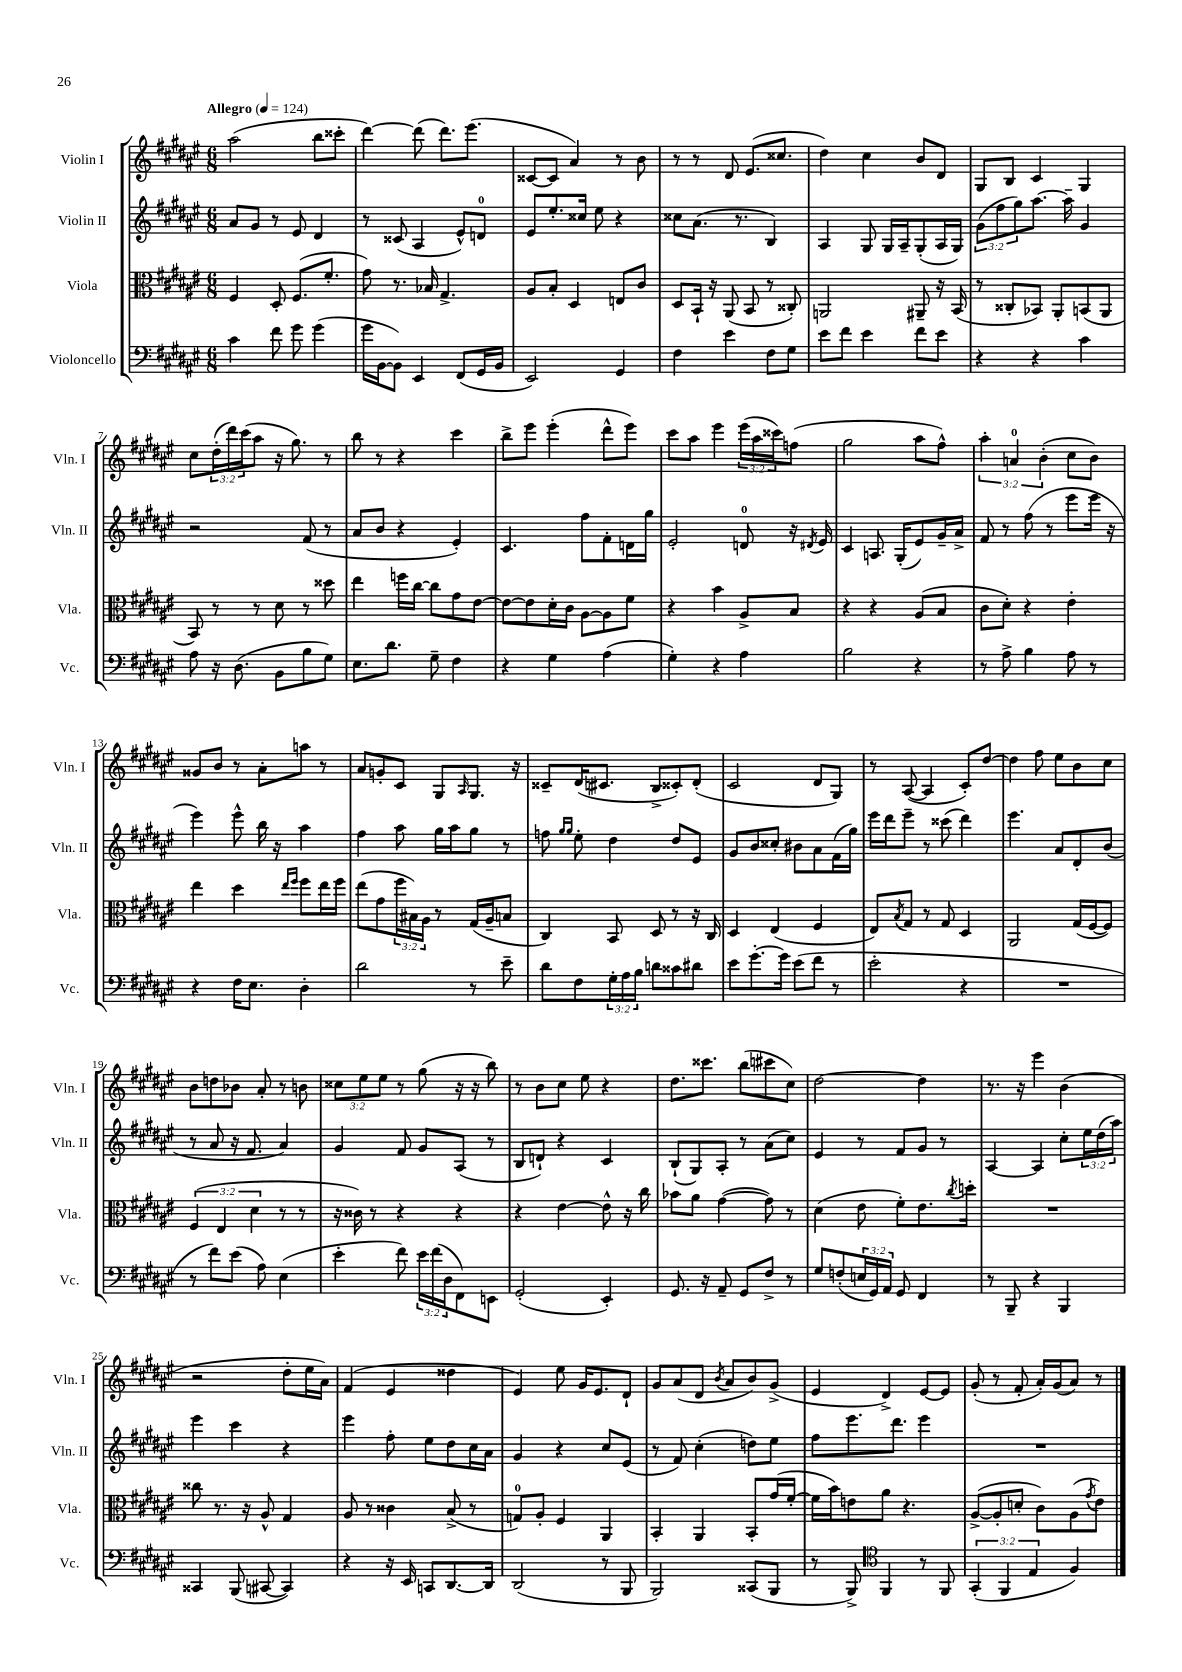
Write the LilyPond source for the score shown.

<<
\new StaffGroup <<
\new Staff = "s0" \with { instrumentName = "Violin I" shortInstrumentName = "Vln. I" } {
    \clef treble \key fis \major \numericTimeSignature \time 6/8 \override Staff.TupletNumber.text = #tuplet-number::calc-fraction-text \tempo "Allegro" 4 = 124
    ais''2( b''8 cisis'''8-. |
    dis'''4~) dis'''8( dis'''8.) eis'''8.( |
    cisis'8~ cisis'8 ais'4) r8 b'8 |
    r8 r8 dis'8 eis'8.( cisis''8. |
    dis''4) cis''4 b'8 dis'8 |
    gis8 b8 cis'4 gis4 |
    cis''8 \tuplet 3/2 { dis''16-.( dis'''16) cis'''16( } ais''8 r16 gis''8.) r8 |
    b''8 r8 r4 cis'''4 |
    b''8-> eis'''8 eis'''4-.( dis'''8-^ eis'''8) |
    cis'''8 ais''8 eis'''4 \tuplet 3/2 { eis'''16( ais''16 cisis'''16) } f''8( |
    gis''2 ais''8 fis''8-^) |
    \tuplet 3/2 { ais''4-. a'4-0 b'4-.( } cis''8 b'8) |
    gisis'8 b'8 r8 ais'8-. a''8 r8 |
    ais'8 g'8-. cis'8 gis8 \grace { ais16 } gis8. r16 |
    cisis'8-- dis'16( cis'8. b8-> cisis'8-.) dis'8-.( |
    cis'2 dis'8 gis8) |
    r8 ais8~( ais4 cis'8-.) dis''8~ |
    dis''4 fis''8 eis''8 b'8 cis''8 |
    b'8 d''8 bes'8 ais'8-. r8 b'8 |
    \tuplet 3/2 { cisis''8 eis''8 eis''8 } r8 gis''8( r16 r16 b''8) |
    r8 b'8 cis''8 eis''8 r4 |
    dis''8. cisis'''8. b''8( cis'''8 cis''8) |
    dis''2~ dis''4 |
    r8. r16 eis'''4 b'4( |
    r2 dis''8-. eis''16 ais'16) |
    fis'4( eis'4 disis''4 |
    eis'4) eis''8 gis'16 eis'8. dis'8-! |
    gis'8 ais'8( dis'8 \acciaccatura { b'8 } ais'8 b'8) gis'8->( |
    eis'4 dis'4->) eis'8~ eis'8 |
    gis'8-.( r8 fis'8-. ais'16-.) gis'16( ais'8) r8 \bar "|." |
}
\new Staff = "s1" \with { instrumentName = "Violin II" shortInstrumentName = "Vln. II" } {
    \clef treble \key fis \major \numericTimeSignature \time 6/8 \override Staff.TupletNumber.text = #tuplet-number::calc-fraction-text
    ais'8 gis'8 r8 eis'8 dis'4 |
    r8 cisis'8( ais4 eis'8-^) d'8-0 |
    eis'8 eis''8.-. cisis''16 eis''8 r4 |
    cisis''8 ais'8.( r8. b4) |
    ais4 gis8 gis16 ais16-- gis8-.( ais16 gis16) |
    \tuplet 3/2 { gis'8( fis''8 gis''8) } ais''8.~ ais''16-- gis'4 |
    r2 fis'8( r8 |
    ais'8 b'8 r4 eis'4-.) |
    cis'4. fis''8 fis'8-. d'16 gis''16 |
    eis'2-. d'8-0 r16 \acciaccatura { dis'8 } eis'16 |
    cis'4 a8. gis16-.( eis'8) gis'16-- ais'16-> |
    fis'8 r8 fis''8( r8 eis'''8 eis'''16 r16 |
    eis'''4) eis'''8-^ b''16 r16 ais''4 |
    fis''4 ais''8 gis''16 ais''16 gis''8 r8 |
    f''8 \grace { gis''16 gis''16 } eis''8-. dis''4 dis''8 eis'8 |
    gis'8 b'8 cisis''8-. bis'8 ais'8 fis'16( gis''16) |
    eis'''16 dis'''16 eis'''8-- r8 cisis'''8( dis'''4) |
    eis'''4. ais'8 dis'8-. b'8( |
    r8 ais'8 r16 fis'8. ais'4) |
    gis'4 fis'8 gis'8 ais8( r8 |
    b8 d'8-!) r4 cis'4 |
    b8-!( gis8) ais8-. r8 ais'8( cis''8) |
    eis'4 r8 fis'8 gis'8 r8 |
    ais4~ ais4 cis''8-. \tuplet 3/2 { eis''16 dis''16( ais''16) } |
    eis'''4 cis'''4 r4 |
    eis'''4 fis''8-. eis''8 dis''8 cis''16 ais'16 |
    gis'4 r4 cis''8 eis'8( |
    r8 fis'8) cis''4-.( d''8) eis''8 |
    fis''8 eis'''8. dis'''8. eis'''4 |
    R2. \bar "|." |
}
\new Staff = "s2" \with { instrumentName = "Viola" shortInstrumentName = "Vla." } {
    \clef alto \key fis \major \numericTimeSignature \time 6/8 \override Staff.TupletNumber.text = #tuplet-number::calc-fraction-text
    fis4 dis8-. fis8.( fis'8.-. |
    gis'8) r8. bes16 gis4.-> |
    ais8 b8-. dis4 e8 cis'8 |
    dis8 b,16-! r16 ais,8( b,8 r8 cisis8-.) |
    a,2 ais,8-- r16 b,16( |
    r8 cisis8-. bes,8) ais,8-. b,8( ais,8 |
    b,8) r8 r8 dis'8 r8 disis''8 |
    eis''4 f''16 cis''16~ cis''8 gis'8 eis'8~ |
    eis'8~ eis'8 dis'16-. cis'16 ais8~ ais8 fis'8 |
    r4 b'4 ais8-> b8 |
    r4 r4 ais8( b8 |
    cis'8 dis'8-.) r4 eis'4-. |
    eis''4 dis''4 \grace { eis''16 fis''16 } fis''8 eis''16 fis''16 |
    eis''8( gis'8 \tuplet 3/2 { fis''16 bis16) ais16 } r8 gis16( ais16-- b8 |
    cis4) b,8 dis8 r8 r16 cis16 |
    dis4 eis4( fis4 |
    eis8) \acciaccatura { b8 } gis8 r8 gis8 dis4 |
    ais,2 gis16( fis16~ fis8) |
    \tuplet 3/2 { fis4( eis4 dis'4 } r8 r8 |
    r16 cisis'16) r8 r4 r4 |
    r4 eis'4~ eis'8-^ r16 cis''16 |
    bes'8 ais'8 gis'4~( gis'8) r8 |
    dis'4( eis'8 fis'8-.) eis'8. \acciaccatura { cis''8 } d''16-. |
    R2. |
    cisis''8 r8. r16 ais8-^ gis4 |
    ais8 r8 cisis'4 b8->( r8 |
    g8-0) ais8-. fis4 ais,4 |
    b,4-. ais,4 b,8-. gis'16( fis'16~-. |
    fis'16 b'16) e'8 ais'8 r4. |
    ais8~->( ais8-. d'8-. cis'8) ais8( \acciaccatura { gis'8 } eis'8) \bar "|." |
}
\new Staff = "s3" \with { instrumentName = "Violoncello" shortInstrumentName = "Vc." } {
    \clef bass \key fis \major \numericTimeSignature \time 6/8 \override Staff.TupletNumber.text = #tuplet-number::calc-fraction-text
    cis'4 fis'8 gis'8 gis'4( |
    gis'16 b,16~ b,8) eis,4 fis,8( gis,16 b,16 |
    eis,2) gis,4 |
    fis4 eis'4 fis8 gis8 |
    eis'8 fis'8 eis'4 fis'8 eis'8 |
    r4 r4 cis'4 |
    ais8 r16 dis8.( b,8 b8 gis8) |
    eis8. dis'8. gis8-- fis4 |
    r4 gis4 ais4( |
    gis4-.) r4 ais4 |
    b2 r4 |
    r8 ais8-> b4 ais8 r8 |
    r4 fis16 eis8. dis4-. |
    dis'2 r8 eis'8-- |
    dis'8 fis8 \tuplet 3/2 { gis16-. ais16 b16 } d'8 cisis'8 dis'8 |
    eis'8 gis'8.~-. gis'16 eis'8( fis'8 r8 |
    eis'2-. r4 |
    R2. |
    r8 fis'8) eis'8( ais8) eis4( |
    eis'4-. fis'8) \tuplet 3/2 { eis'16 fis'16( dis16 } fis,8) e,8 |
    gis,2-.( eis,4-.) |
    gis,8. r16 ais,8-- gis,8 fis8-> r8 |
    gis8 f8-.( \tuplet 3/2 { e16 gis,16) ais,16 } gis,8 fis,4 |
    r8 b,,8-- r4 b,,4 |
    cisis,4 b,,8( cis,8~ cis,4) |
    r4 r16 eis,16 c,8 dis,8.~ dis,16 |
    dis,2( r8 b,,8 |
    b,,2) cisis,8( b,,8 |
    r8 b,,8->) \clef tenor fis,4 r8 fis,8 |
    \tuplet 3/2 { gis,4-.( fis,4 eis4 } fis4) \bar "|." |
}
>>
>>
